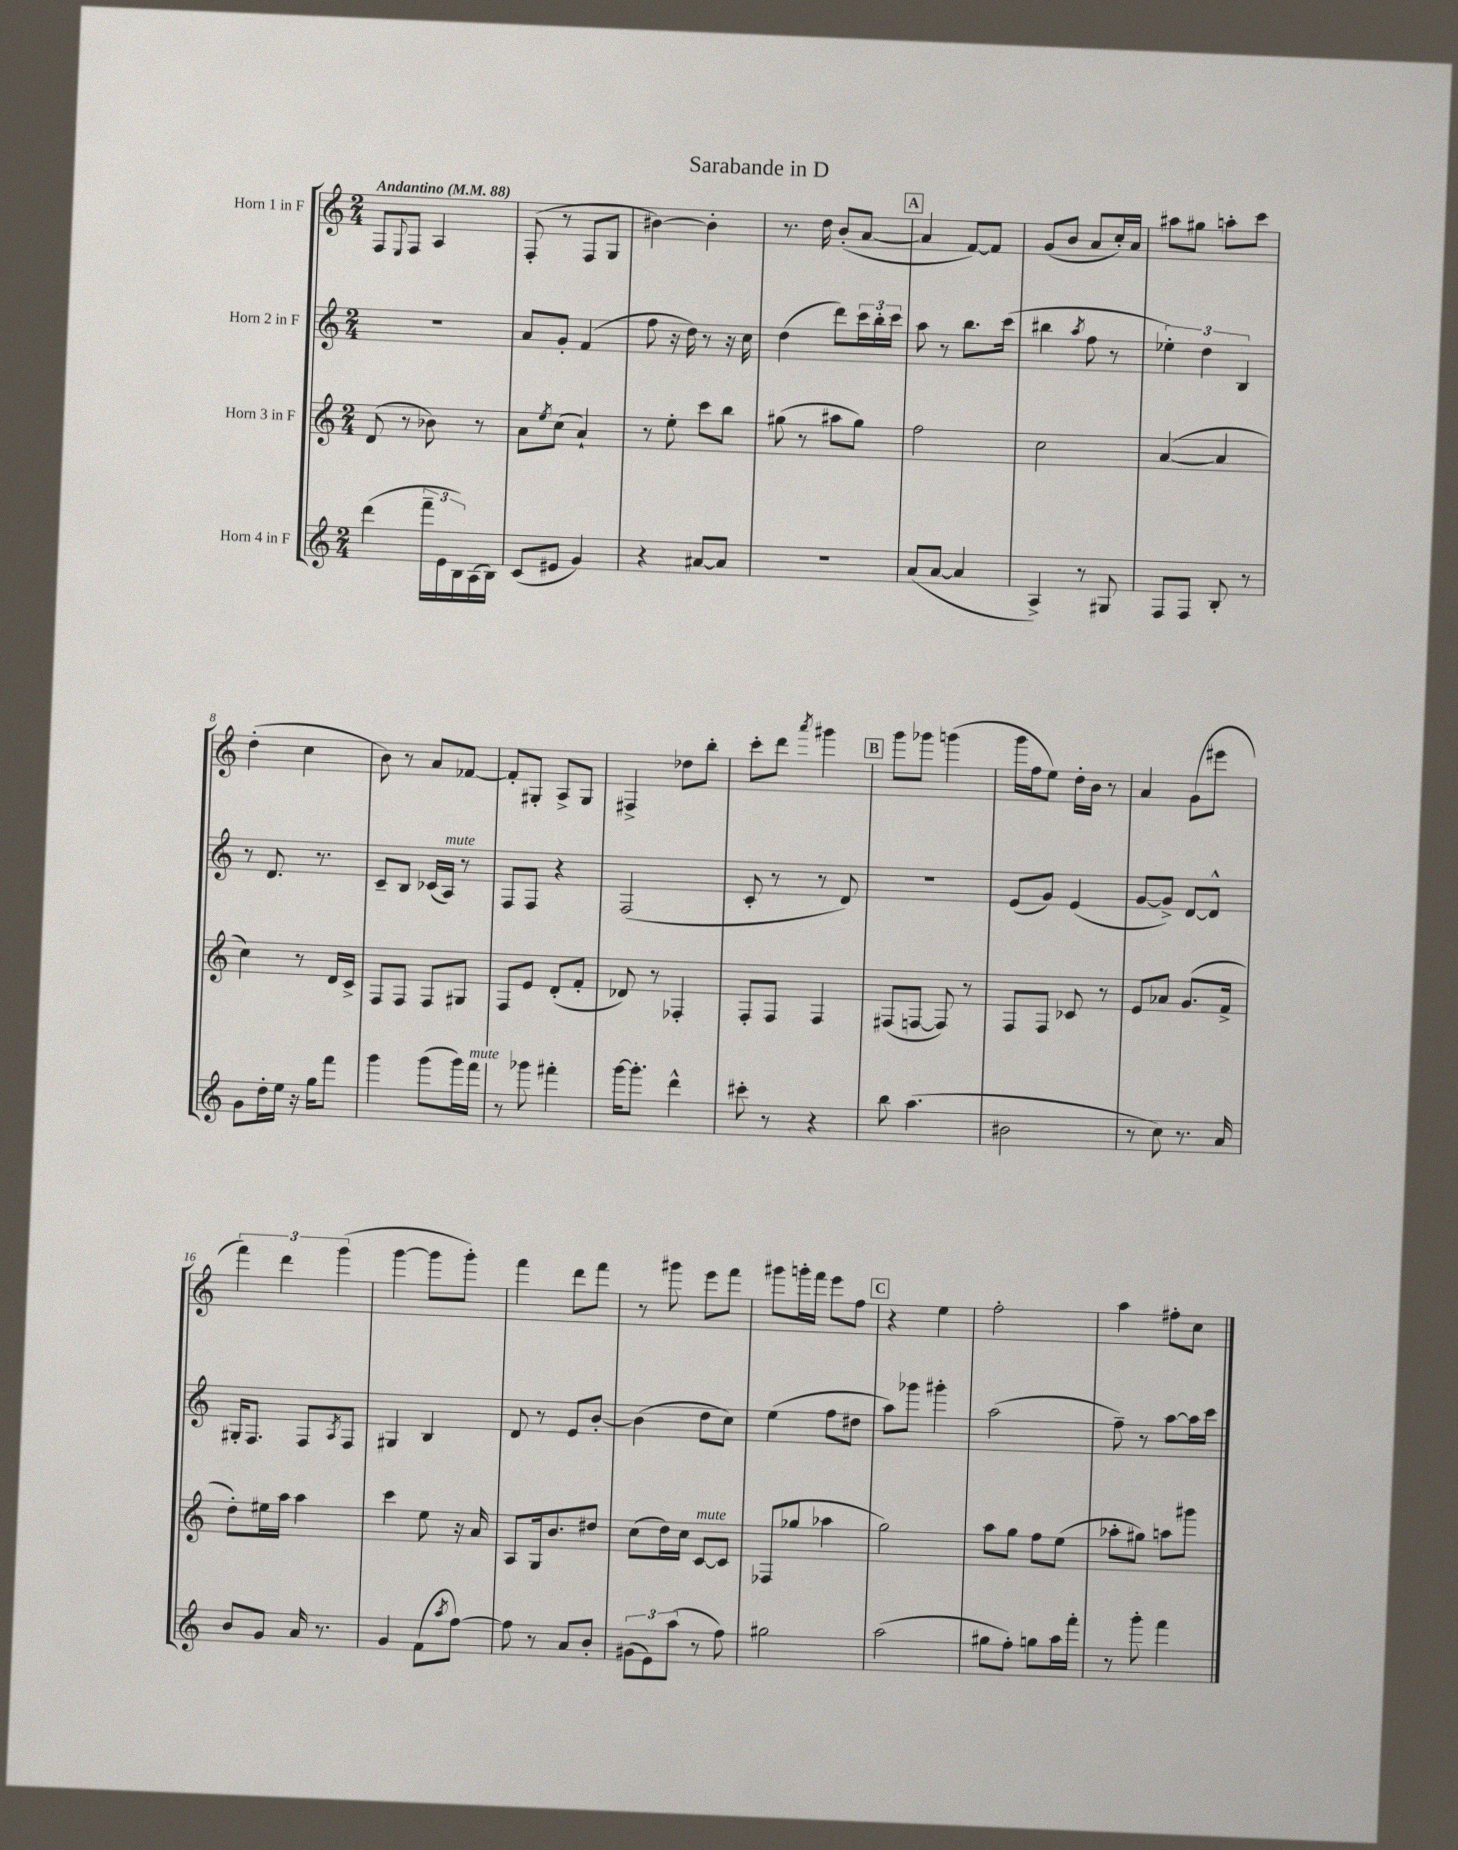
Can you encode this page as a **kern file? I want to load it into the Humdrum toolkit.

**kern	**kern	**kern	**kern
*staff4	*staff3	*staff2	*staff1
*clefG2	*clefG2	*clefG2	*clefG2
*k[]	*k[]	*k[]	*k[]
*M2/4	*M2/4	*M2/4	*M2/4
*MM88	*MM88	*MM88	*MM88
(4ddd	(8d	2r	8F
.	.	.	8qqE
.	8r	.	8F
24fff~	8b-)	.	4A
24e	.	.	.
24B)	.	.	.
(16A	8r	.	.
16B)	.	.	.
=	=	=	=
(8c	8a	8a	(8F'
.	8qee	.	.
8e#	(8cc	8g'	8r
4g)	4a`)	(4f	8F
.	.	.	8G
=	=	=	=
4r	8r	8ff	[4b#)
.	8ee'	16r	.
.	.	16dd)	.
[8a#	8ccc	8r	4b#']
8a#]	8bb	16r	.
.	.	16cc	.
=	=	=	=
2r	(8gg#	(4dd	8.r
.	8r	.	.
.	.	.	16dd
.	8aa#	8ddd)	(8b'
.	8gg#)	24ccc	[8a
.	.	24bb'	.
.	.	24ccc	.
=	=	=	=
(8a	2ff	8aa	4a]
[8a	.	8r	.
4a]	.	8.bb	[8f)
.	.	.	8f]
.	.	(16ccc	.
=	=	=	=
4A^)	2cc	4bb#	(8g
.	.	.	8b
.	.	8qaa	.
8r	.	8ff	8a
8G#	.	8r	16cc')
.	.	.	16a
=	=	=	=
8F	([4a	6ee-')	8aa#
8F	.	.	8gg#
.	.	6dd	.
8B'	4a]	.	8aa'
.	.	6B	.
8r	.	.	8ccc
=	=	=	=
8g	4cc)	8r	(4dd'
16dd'	.	8.d	.
16ee	.	.	.
16r	8r	.	4cc
16gg	.	8.r	.
8fff	16d	.	.
.	16c^	.	.
=	=	=	=
4ggg	8F	8c~	8b)
.	8F	8B	8r
(8ggg	8F	(16c-	8a
.	.	16A)	.
16ggg)	8G#	8r	[8f-
16fff	.	.	.
=	=	=	=
8r	8F	8F	8f-']
8ggg-	8e	8F	8G#'
4fff#'	(8d'	4r	8A^
.	8f'	.	8G#
=	=	=	=
[16ggg	8d-)	(2F	4F#^
8.ggg']	.	.	.
.	8r	.	.
4ddd^^	4F-'	.	8dd-
.	.	.	8bb'
=	=	=	=
8ccc#'	8F'	8c'	8ccc'
8r	8F	8r	8ddd
.	.	.	8qaaa
4r	4F	8r	4ggg#
.	.	8d)	.
=	=	=	=
8bb	(8F#	2r	8ggg
(4.aa	[8F	.	8ggg-
.	8F])	.	(4ggg
.	8r	.	.
=	=	=	=
2b#	8F	(8e	16ggg
.	.	.	16ff
.	8F	8g)	8ee)
.	8c-	(4e	16dd'
.	.	.	16b
.	8r	.	8r
=	=	=	=
8r	8e	[8g	4a
8cc)	8a-	8g^])	.
8.r	(8.g	[8d	(8g
.	.	8d^^]	8eee#
16a	16f^	.	.
=	=	=	=
8b	8dd')	16G#'	6fff)
.	.	8.F	.
8g	16ee#	.	.
.	.	.	6ddd
.	16aa	.	.
16a	4aa	8F	.
8.r	.	.	.
.	.	.	(6ggg
.	.	8qA	.
.	.	8F	.
=	=	=	=
4g	4ccc	4G#	[4ggg
(8f	8ee	4B	8ggg]
8qaa	.	.	.
[8ff)	16r	.	8ggg')
.	16a	.	.
=	=	=	=
8ff]	8A	8d	4fff
8r	16G	8r	.
.	8.b	.	.
8a	.	8e	8ddd
8b'	8dd#	[8b'	8fff
=	=	=	=
(12g#	(8cc	(4b]	8r
12e)	.	.	.
.	16dd)	.	8ggg#
(12aa	.	.	.
.	16cc	.	.
8r	[8c	8dd	8eee
8ff)	8c]	8cc)	8fff
=	=	=	=
2gg#	(8F-	(4ee	8ggg#
.	8gg-	.	16ggg'
.	.	.	16fff
.	4aa-	8ff	8eee
.	.	8dd#	8ff
=	=	=	=
(2aa	2gg)	8aa)	4r
.	.	8ggg-	.
.	.	4ggg#'	4ee
=	=	=	=
8gg#	8aa	(2aa	2ff'
8ff')	8gg	.	.
8gg	8ff	.	.
16aa	(8ee	.	.
16fff'	.	.	.
=	=	=	=
8r	8aa-'	8ff~)	4aa
8ggg'	8gg#)	8r	.
4fff	8aa	[8aa	8ff#'
.	8ggg#	16aa]	8cc
.	.	16ccc	.
==	==	==	==
*-	*-	*-	*-
